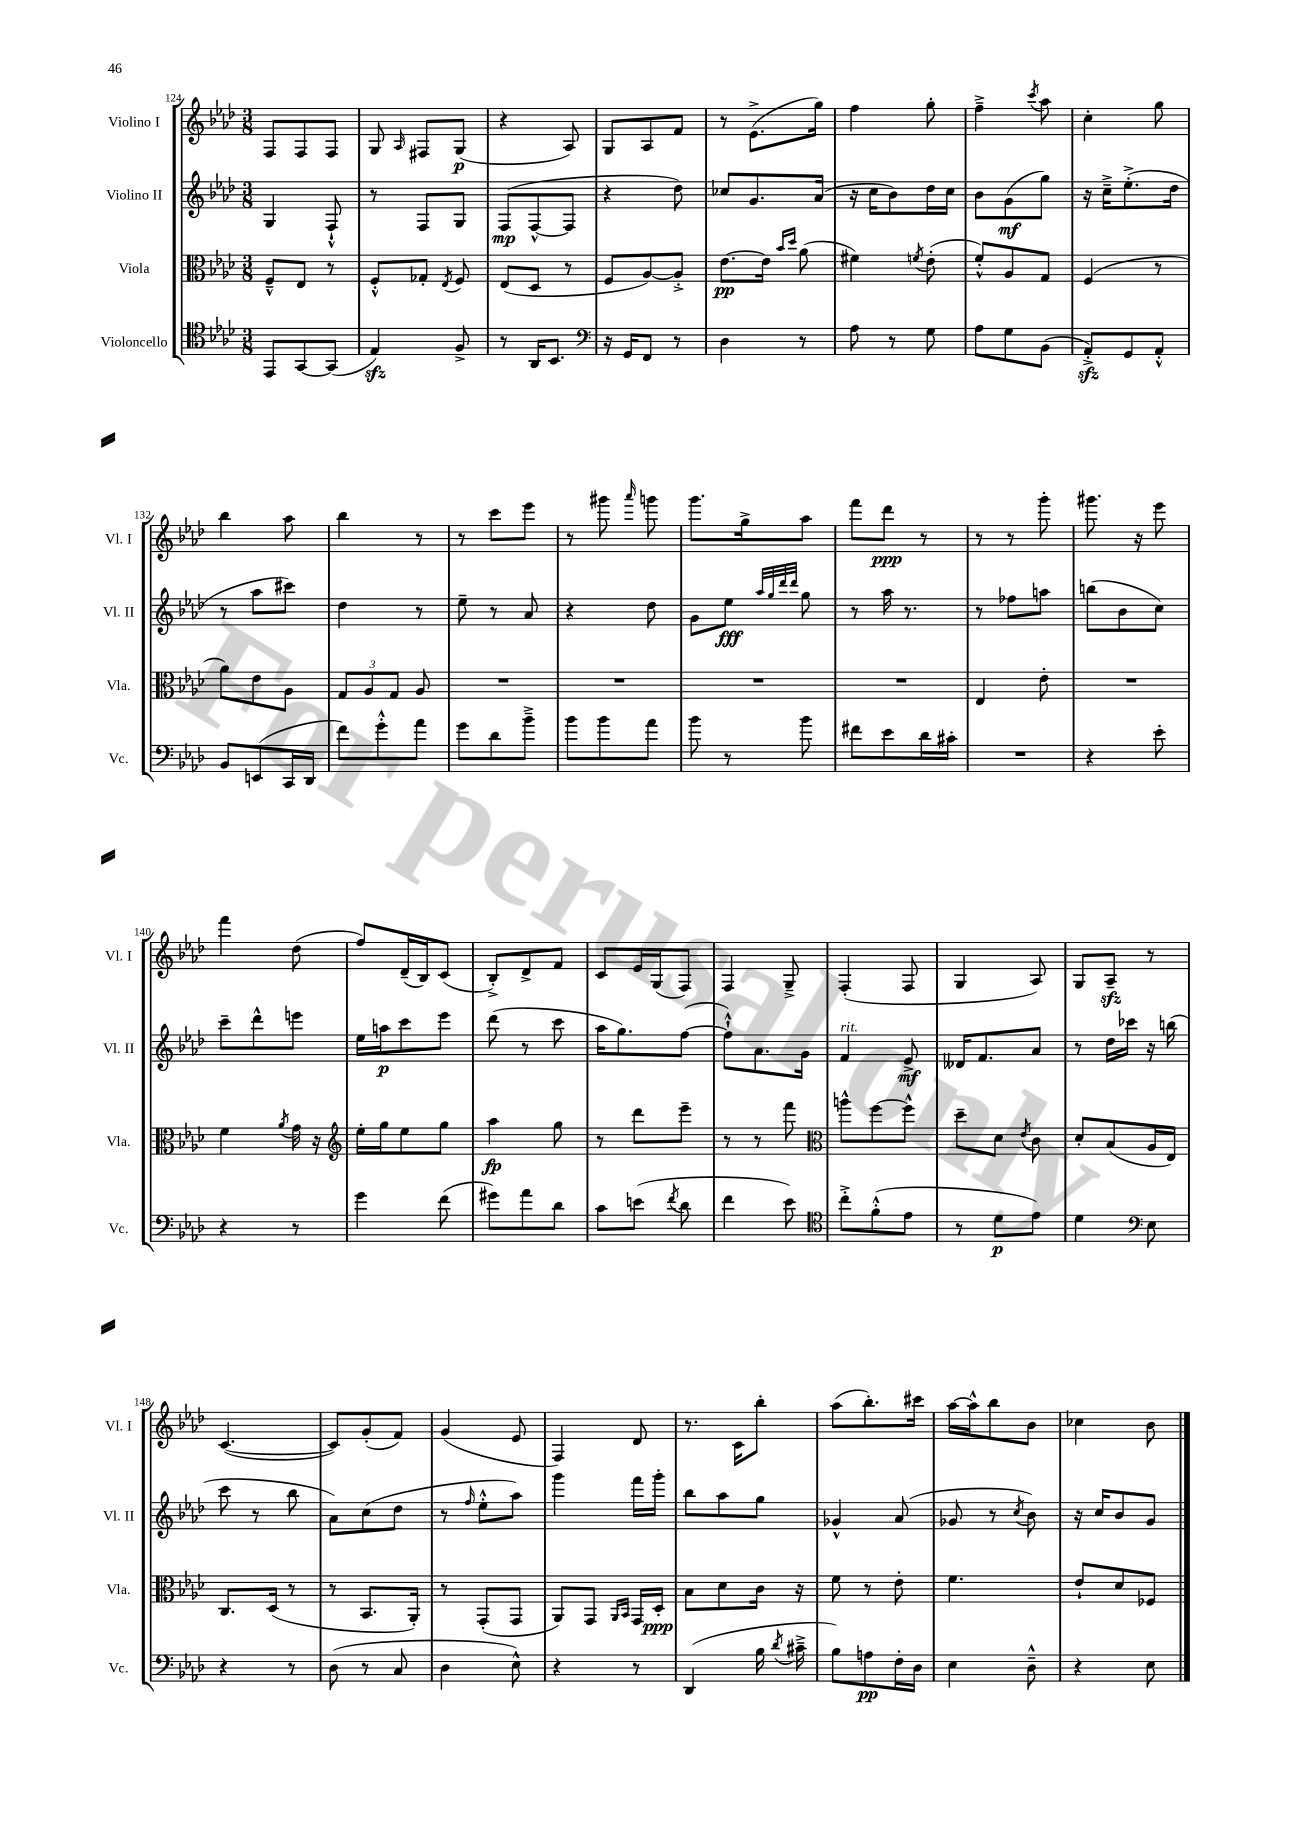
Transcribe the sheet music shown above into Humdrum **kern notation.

**kern	**dynam	**kern	**dynam	**kern	**dynam	**kern	**dynam
*part4	*part4	*part3	*part3	*part2	*part2	*part1	*part1
*staff4	*staff4	*staff3	*staff3	*staff2	*staff2	*staff1	*staff1
*I"Violoncello	*	*I"Viola	*	*I"Violino II	*	*I"Violino I	*
*I'Vc.	*	*I'Vla.	*	*I'Vl. II	*	*I'Vl. I	*
*clefC4	*	*clefC3	*	*clefG2	*	*clefG2	*
*k[b-e-a-d-]	*	*k[b-e-a-d-]	*	*k[b-e-a-d-]	*	*k[b-e-a-d-]	*
*M3/8	*	*M3/8	*	*M3/8	*	*M3/8	*
=124	=124	=124	=124	=124	=124	=124	=124
8EE-/L	.	8F~^^/L	.	4G/	.	8F/L	.
[8GG/	.	8E-/J	.	.	.	8F/	.
(8GG/J]	.	8r	.	8F`^^/	.	8F/J	.
=125	=125	=125	=125	=125	=125	=125	=125
4E-zz/)	.	8F'^^/L	.	8r	.	8G/	.
.	.	.	.	.	.	16qqA-/	.
.	.	8G-X'/J	.	8F/L	.	8F#X/L	.
.	.	8qE-/	.	.	.	.	.
8F^/	.	8F/	.	8G/J	.	(8G/J	p
=126	=126	=126	=126	=126	=126	=126	=126
8r	.	(8E-/L	.	(8F/L	mp	4r	.
16AA-/KL	.	8D-/J	.	[8F^^/	.	.	.
8.BB-/J	.	.	.	.	.	.	.
.	.	8r	.	8F/J]	.	8A-/)	.
=127	=127	=127	=127	=127	=127	=127	=127
*clefF4	*	*	*	*	*	*	*
16r	.	8F/L	.	4r	.	8G/L	.
16GG/KL	.	.	.	.	.	.	.
8FF/J	.	[8A-/)	.	.	.	8A-/	.
8r	.	8A-'^/J]	.	8dd-\)	.	8f/J	.
=128	=128	=128	=128	=128	=128	=128	=128
4D-\	.	[8.e-\L	pp	8cc-X/L	.	8r	.
.	.	.	.	8.g/	.	(8.e-^\L	.
.	.	16e-\Jk]	.	.	.	.	.
.	.	16qqb-/LL	.	.	.	.	.
.	.	16qqdd-/JJ	.	.	.	.	.
8r	.	(8a-\	.	.	.	.	.
.	.	.	.	(16a-/Jk	.	16gg\Jk)	.
=129	=129	=129	=129	=129	=129	=129	=129
8A-\	.	4f#X\)	.	16r	.	4ff\	.
.	.	.	.	16cc\KL	.	.	.
8r	.	.	.	8b-\)	.	.	.
.	.	8qfn/	.	.	.	.	.
8G\	.	(8e-'\	.	16dd-\L	.	8gg'\	.
.	.	.	.	16cc\JJ	.	.	.
=130	=130	=130	=130	=130	=130	=130	=130
8A-\L	.	8f'^^/L)	.	8b-\L	.	4ff~^\	.
8G\	.	8A-/	.	(8g\	mf	.	.
.	.	.	.	.	.	8qccc/	.
(8BB-\J	.	8G/J	.	8gg\J)	.	8aa-\	.
=131	=131	=131	=131	=131	=131	=131	=131
8AA-zz'^/L)	.	(4F/	.	16r	.	4cc'\	.
.	.	.	.	16cc~^\KL	.	.	.
8GG/	.	.	.	(8.ee-'^\	.	.	.
8AA-'^^/J	.	8r	.	.	.	8gg\	.
.	.	.	.	16dd-\Jk	.	.	.
!!LO:LB:g=z
=132	=132	=132	=132	=132	=132	=132	=132
8BB-/L	.	8a-\L)	.	8r	.	4bb-\	.
(8EEn/	.	8e-\	.	8aa-\L	.	.	.
16CC/L	.	8A-\J	.	8ccc#X\J)	.	8aa-\	.
16DD-/JJ	.	.	.	.	.	.	.
=133	=133	=133	=133	=133	=133	=133	=133
8f\L)	.	12G/L	.	4dd-\	.	4bb-\	.
.	.	12A-/	.	.	.	.	.
8g'^^\	.	.	.	.	.	.	.
.	.	12G/J	.	.	.	.	.
8a-\J	.	8A-/	.	8r	.	8r	.
=134	=134	=134	=134	=134	=134	=134	=134
8g\L	.	4.r	.	8ee-~\	.	8r	.
8d-\	.	.	.	8r	.	8ccc\L	.
8b-~^\J	.	.	.	8a-/	.	8eee-\J	.
=135	=135	=135	=135	=135	=135	=135	=135
8b-\L	.	4.r	.	4r	.	8r	.
8b-\	.	.	.	.	.	8ggg#X\	.
.	.	.	.	.	.	16qqaaa-/	.
8a-\J	.	.	.	8dd-\	.	8gggn\	.
=136	=136	=136	=136	=136	=136	=136	=136
8b-\	.	4.r	.	8g\L	.	8.ggg\L	.
8r	.	.	.	8ee-\J	fff	.	.
.	.	.	.	.	.	16gg^\k	.
.	.	.	.	32qqaa-/LLL	.	.	.
.	.	.	.	32qqgg/	.	.	.
.	.	.	.	32qqddd-/	.	.	.
.	.	.	.	32qqddd-/JJJ	.	.	.
8b-\	.	.	.	8gg\	.	8aa-\J	.
=137	=137	=137	=137	=137	=137	=137	=137
8f#X\L	.	4.r	.	8r	.	8fff\L	.
8e-\	.	.	.	16aa-\	.	8ddd-\J	ppp
.	.	.	.	8.r	.	.	.
16d-\L	.	.	.	.	.	8r	.
16c#X'\JJ	.	.	.	.	.	.	.
=138	=138	=138	=138	=138	=138	=138	=138
4.r	.	4E-/	.	8r	.	8r	.
.	.	.	.	8ff-X\L	.	8r	.
.	.	8e-'\	.	8aan\J	.	8ggg'\	.
=139	=139	=139	=139	=139	=139	=139	=139
4r	.	4.r	.	(8bbn\L	.	8.ggg#X\	.
.	.	.	.	8b-\	.	.	.
.	.	.	.	.	.	16r	.
8e-'\	.	.	.	8cc\J)	.	8eee-\	.
!!LO:LB:g=z
=140	=140	=140	=140	=140	=140	=140	=140
4r	.	4f\	.	8ccc~\L	.	4fff\	.
.	.	.	.	8ddd-^^\	.	.	.
.	.	8qa-/	.	.	.	.	.
8r	.	16g\	.	8eeen\J	.	(8dd-\	.
.	.	16r	.	.	.	.	.
=141	=141	=141	=141	=141	=141	=141	=141
*	*	*clefG2	*	*	*	*	*
4g\	.	16ee-'\LL	.	16ee-\LL	.	8ff/L)	.
.	.	16gg\J	.	16aan\J	p	.	.
.	.	8ee-\	.	8ccc\	.	(16d-~/L	.
.	.	.	.	.	.	16B-/J)	.
(8f\	.	8gg\J	.	8eee-\J	.	(8c/J	.
=142	=142	=142	=142	=142	=142	=142	=142
8g#X\L)	.	4aa-\	fp	(8ddd-\	.	8B-'^/L)	.
8a-\	.	.	.	8r	.	8d-^/	.
8d-\J	.	8gg\	.	8ccc\	.	8f/J	.
=143	=143	=143	=143	=143	=143	=143	=143
8c\L	.	8r	.	16aa-\KL	.	8c/L	.
.	.	.	.	8.gg\)	.	.	.
(8en\J	.	8ddd-\L	.	.	.	16e-/L	.
.	.	.	.	.	.	(16G/J	.
8qf/	.	.	.	.	.	.	.
8d-\	.	8eee-~\J	.	([8ff\J	.	8F/J)	.
=144	=144	=144	=144	=144	=144	=144	=144
4f\	.	8r	.	8ff`^^\L])	.	4F/	.
.	.	8r	.	8.a-\	.	.	.
8e-\)	.	8fff\	.	.	.	8G~^/	.
.	.	.	.	16g\Jk	.	.	.
=145	=145	=145	=145	=145	=145	=145	=145
*clefC4	*	*clefC3	*	*	*	*	*
!	!	!	!	!LO:TX:a:i:t=rit.	!	!	!
8cc'^\L	.	8aan^^\L	.	4f/	.	(4F'/	.
(8f'^^\	.	[8ff\	.	.	.	.	.
8e-\J	.	8ff^^\J]	.	8e-^/	mf	8F/	.
=146	=146	=146	=146	=146	=146	=146	=146
8r	.	8dd-~\L	.	16d--X/KL	.	4G/	.
.	.	.	.	8.f/	.	.	.
8d-\L	p	8d-\J	.	.	.	.	.
.	.	8qe-/	.	.	.	.	.
8e-\J)	.	8c\	.	8a-/J	.	8A-/)	.
=147	=147	=147	=147	=147	=147	=147	=147
4d-\	.	8d-'/L	.	8r	.	8G/L	.
.	.	(8B-/	.	16dd-\LL	.	8A-zz~/J	.
.	.	.	.	16ccc-X\JJ	.	.	.
*clefF4	*	*	*	*	*	*	*
8E-\	.	16A-/L	.	16r	.	8r	.
.	.	16E-/JJ)	.	(16bbn\	.	.	.
!!LO:LB:g=z
=148	=148	=148	=148	=148	=148	=148	=148
4r	.	8.C/L	.	8ccc\	.	([4.c/	.
.	.	.	.	8r	.	.	.
.	.	(16D-/Jk	.	.	.	.	.
8r	.	8r	.	8bb-\	.	.	.
=149	=149	=149	=149	=149	=149	=149	=149
(8D-\	.	8r	.	8a-\L)	.	8c/L])	.
8r	.	8.BB-/L	.	(8cc\	.	(8g'/	.
8C/	.	.	.	8dd-\J	.	8f/J)	.
.	.	16AA-'/Jk)	.	.	.	.	.
=150	=150	=150	=150	=150	=150	=150	=150
4D-\	.	8r	.	8r	.	(4g/	.
.	.	.	.	16qqff/	.	.	.
.	.	(8GG'/L	.	8ee-'^^\L	.	.	.
8E-^^\)	.	8GG/J	.	8aa-\J)	.	8e-/	.
=151	=151	=151	=151	=151	=151	=151	=151
4r	.	8AA-/L)	.	4ggg\	.	4F/)	.
.	.	8GG/J	.	.	.	.	.
.	.	16qqAA-/LL	.	.	.	.	.
.	.	16qqBB-/JJ	.	.	.	.	.
8r	.	16GG/LL	.	16fff\LL	.	8d-/	.
.	.	16D-'/JJ	ppp	16ggg'\JJ	.	.	.
=152	=152	=152	=152	=152	=152	=152	=152
(4DD-/	.	8B-\L	.	8bb-\L	.	8.r	.
.	.	8d-\	.	8aa-\	.	.	.
.	.	.	.	.	.	16c\KL	.
16B-\	.	16c\Jk	.	8gg\J	.	8bb-'\J	.
8qd-/	.	.	.	.	.	.	.
16c#X~^\	.	16r	.	.	.	.	.
=153	=153	=153	=153	=153	=153	=153	=153
8B-\L)	.	8f\	.	4g-X^^/	.	(8aa-\L	.
8An\	pp	8r	.	.	.	8.bb-'\)	.
16F'\L	.	8e-'\	.	(8a-/	.	.	.
16D-\JJ	.	.	.	.	.	16ccc#X\Jk	.
=154	=154	=154	=154	=154	=154	=154	=154
4E-\	.	4.f\	.	8g-X/	.	[16aa-\LL	.
.	.	.	.	.	.	16aa-^^\J]	.
.	.	.	.	8r	.	8bb-\	.
.	.	.	.	8qcc/	.	.	.
8D-~^^\	.	.	.	8b-\)	.	8b-\J	.
=155	=155	=155	=155	=155	=155	=155	=155
4r	.	8e-`/L	.	16r	.	4cc-X\	.
.	.	.	.	16cc/KL	.	.	.
.	.	8d-/	.	8b-/	.	.	.
8E-\	.	8F-X/J	.	8g/J	.	8b-\	.
==	==	==	==	==	==	==	==
*-	*-	*-	*-	*-	*-	*-	*-
